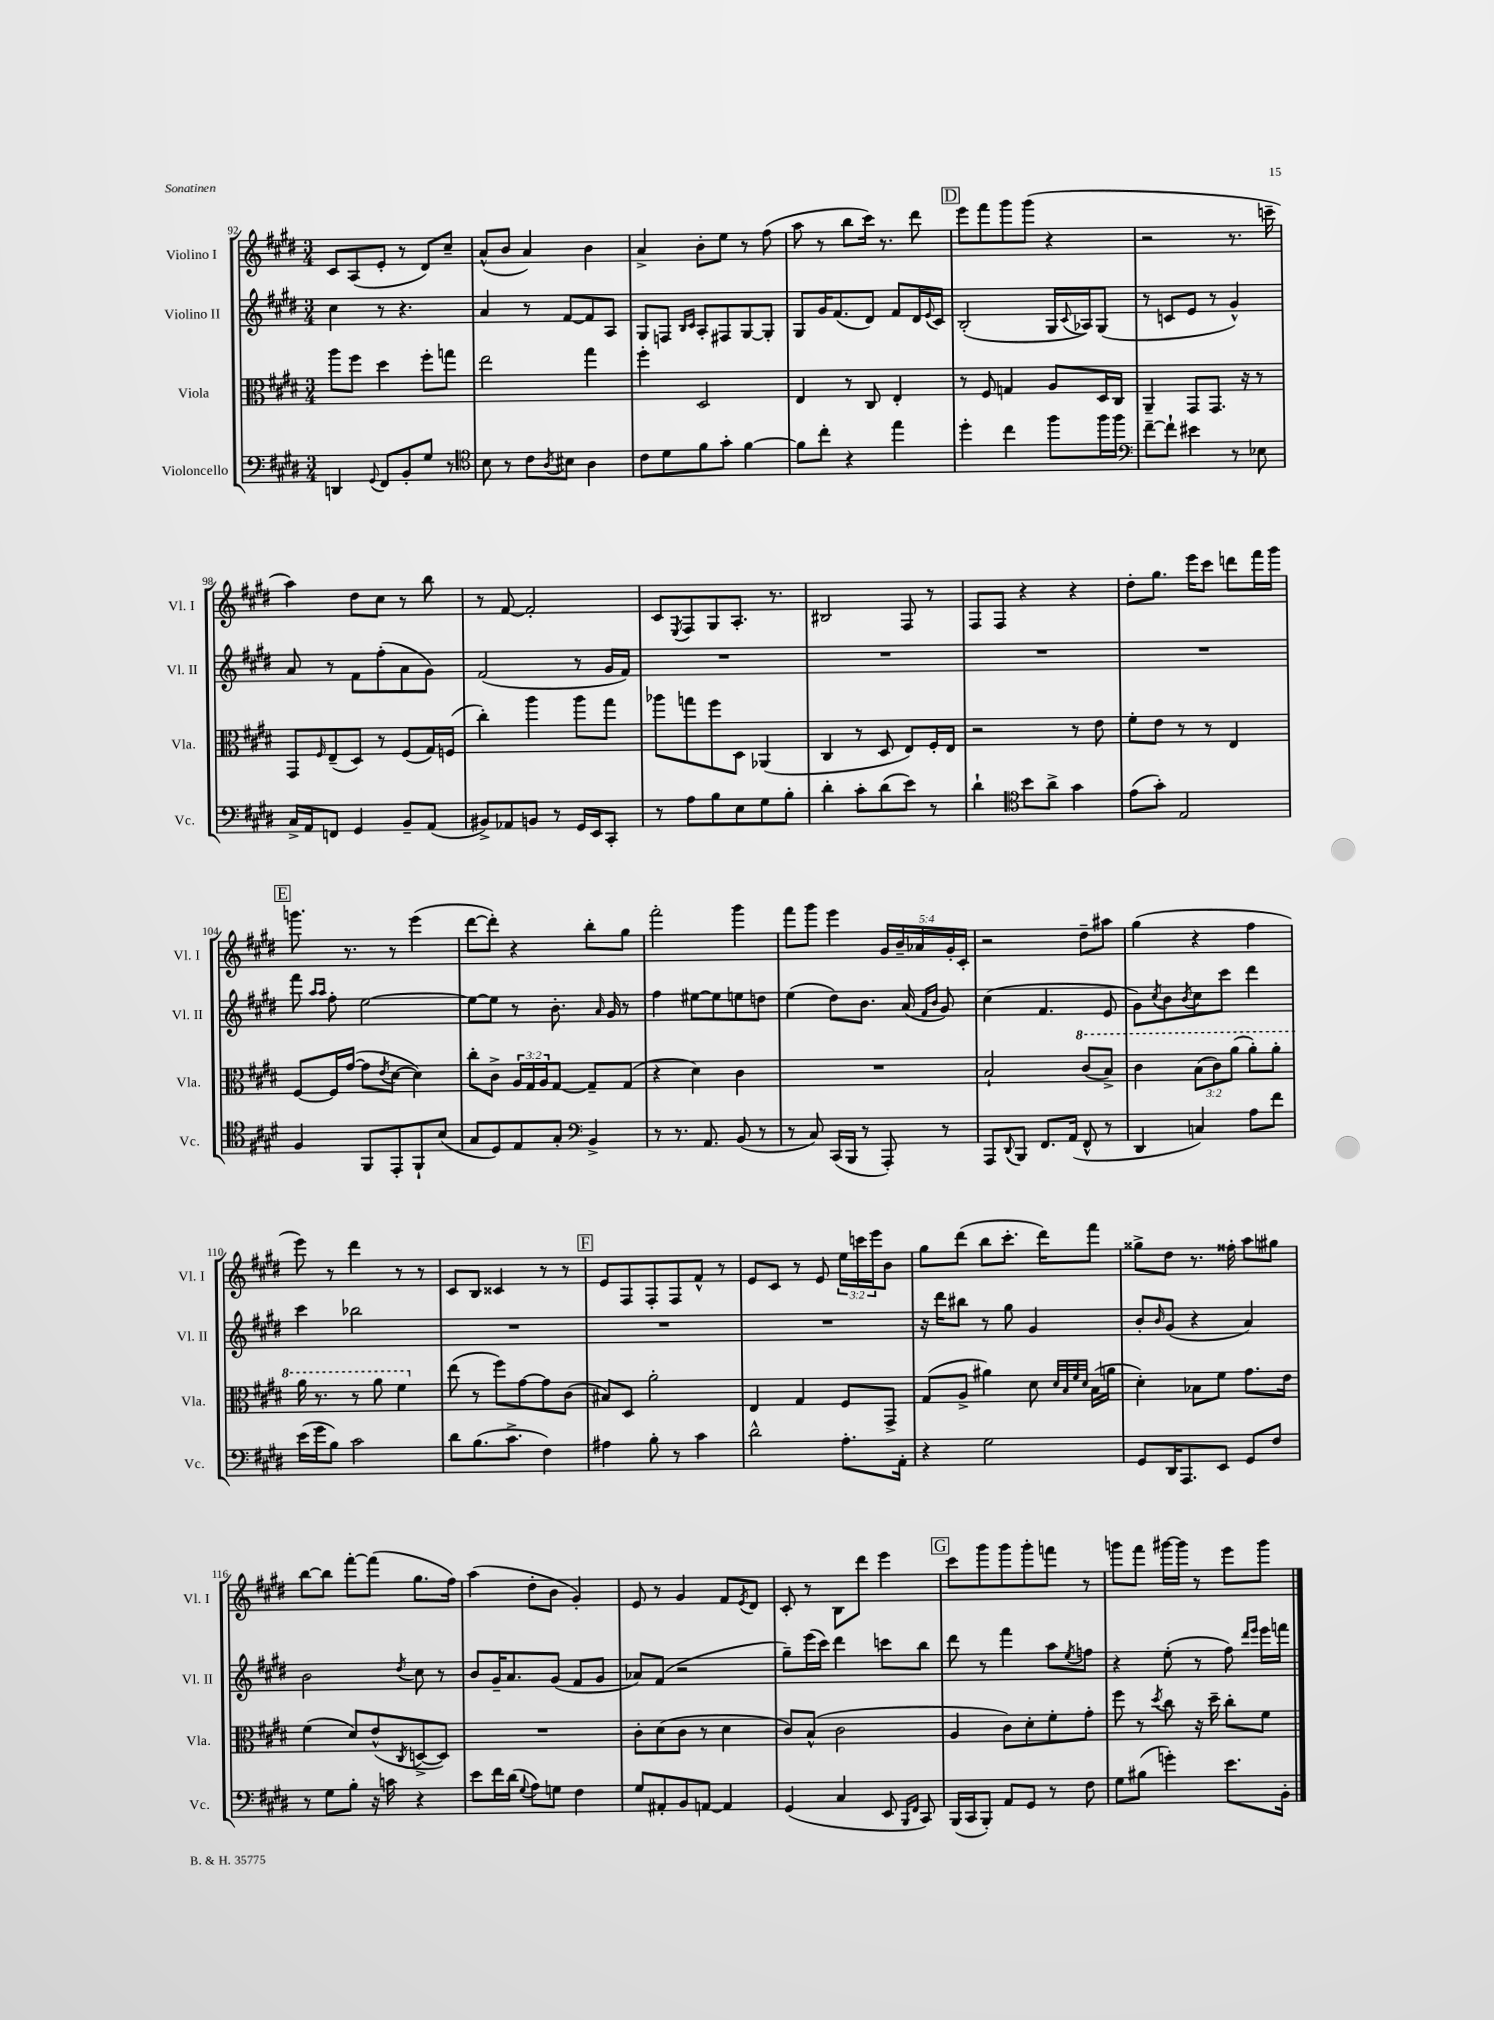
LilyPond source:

<<
\new StaffGroup <<
\new Staff = "s0" \with { instrumentName = "Violino I" shortInstrumentName = "Vl. I" } {
    \clef treble \key e \major \numericTimeSignature \time 3/4 \override Staff.TupletNumber.text = #tuplet-number::calc-fraction-text
    cis'8 a8( e'8-. r8 dis'8) cis''8-- |
    a'8-^( b'8 a'4) b'4 |
    a'4-> b'8-. e''8 r8 fis''8( |
    a''8 r8 b''8 cis'''16) r8. dis'''8 |
    \mark \markup { \box "D" } e'''8 fis'''8 gis'''8 gis'''8( r4 |
    r2 r8. c'''16-- |
    a''4) dis''8 cis''8 r8 b''8 |
    r8 fis'8~ fis'2-. |
    cis'8 \acciaccatura { e8 } fis8 gis8 a8.-. r8. |
    bis2 fis8 r8 |
    fis8 fis8 r4 r4 |
    dis''8-. gis''8. e'''16 cis'''8 d'''8 fis'''16 gis'''16 |
    \mark \markup { \box "E" } g'''8. r8. r8 e'''4( |
    dis'''8~ dis'''8-.) r4 b''8-. gis''8 |
    fis'''2-. gis'''4 |
    fis'''8 gis'''8 e'''4 \tuplet 5/4 { gis'16 b'16-- aes'16 gis'16-. cis'16-. } |
    r2 dis''8-- ais''8 |
    gis''4( r4 fis''4 |
    e'''8) r8 dis'''4 r8 r8 |
    cis'8 b8 cisis'4 r8 r8 |
    \mark \markup { \box "F" } e'8 fis8 fis8-. fis8 fis'8-^ r8 |
    e'8 cis'8 r8 e'8 \tuplet 3/2 { e''16 c'''16 e'''16 } b'8 |
    gis''8 dis'''8( b''8 cis'''8.-. dis'''16) fis'''8 |
    gisis''8-> dis''8 r8. fisis''16-. a''8 gis''8 |
    b''8~ b''8 fis'''8~-. fis'''8( gis''8. fis''16) |
    a''4( dis''8-. b'8 gis'4-.) |
    e'8 r8 gis'4 fis'8 \acciaccatura { e'8 } dis'8 |
    cis'8-. r8 b8 dis'''8 e'''4 |
    \mark \markup { \box "G" } cis'''8 gis'''8 gis'''8 gis'''8-. f'''8 r8 |
    g'''8 fis'''8 gis'''16~ gis'''16 r8 e'''8 gis'''8 \bar "|." |
}
\new Staff = "s1" \with { instrumentName = "Violino II" shortInstrumentName = "Vl. II" } {
    \clef treble \key e \major \numericTimeSignature \time 3/4
    cis''4 r8 r4. |
    a'4 r8 fis'8~ fis'8 a8 |
    gis8 f8 \grace { b16 cis'16 } a8-. fis8 gis8~ gis8-. |
    gis8 gis'16 fis'8.( dis'8) fis'8 dis'16 \appoggiatura { e'8 } cis'16 |
    \mark \markup { \box "D" } b2-.( gis16 \appoggiatura { cis'8 } aes16) gis8( |
    r8 c'8 e'8 r8 gis'4-^) |
    a'8 r8 fis'8 fis''8-.( a'8 gis'8) |
    fis'2( r8 gis'16 fis'16) |
    R2. |
    R2. |
    R2. |
    R2. |
    \mark \markup { \box "E" } fis'''8 \grace { a''16 a''16 } fis''8-. e''2~ |
    e''8~ e''8 r8 b'8.-. \grace { a'16 } gis'16 r8 |
    fis''4 eis''8~ eis''8 e''8 d''8 |
    e''4( dis''8) b'8. a'16( \grace { fis'16 b'16 } gis'8) |
    cis''4( fis'4. e'8 |
    gis'8) \acciaccatura { cis''8 } b'8 \acciaccatura { b'8 } cis''8 cis'''8 dis'''4 |
    cis'''4 bes''2 |
    R2. |
    \mark \markup { \box "F" } R2. |
    R2. |
    r16 dis'''16 bis''8 r8 gis''8 gis'4 |
    b'8-. \grace { b'16 } gis'8( r4 a'4) |
    b'2 \acciaccatura { dis''8 } cis''8 r8 |
    b'8 gis'16-- a'8. gis'8( fis'8 gis'8 |
    aes'8) fis'8( r2 |
    gis''8--) e'''16( cis'''16) dis'''4 c'''8 b''8 |
    \mark \markup { \box "G" } dis'''8 r8 fis'''4 a''8 \acciaccatura { e''8 } f''8 |
    r4 e''8-.( r8 fis''8) \grace { dis'''16 e'''16 } e'''16 f'''16 \bar "|." |
}
\new Staff = "s2" \with { instrumentName = "Viola" shortInstrumentName = "Vla." } {
    \clef alto \key e \major \numericTimeSignature \time 3/4 \override Staff.TupletNumber.text = #tuplet-number::calc-fraction-text
    a''8 fis''8 dis''4 fis''8-. g''8 |
    e''2 gis''4 |
    fis''4-. dis2 |
    e4 r8 cis8 e4-. |
    \mark \markup { \box "D" } r8 fis8 g4 a8 dis16 cis16 |
    a,4-- gis,8 gis,8. r16 r8 |
    gis,8 \grace { fis16 } e8--( dis8) r8 fis8( gis16) f16( |
    cis''4-.) a''4 a''8 gis''8 |
    aes''8 g''8 fis''8 dis8 aes,4( |
    cis4 r8 dis8 e8) fis16-. e16 |
    r2 r8 e'8 |
    fis'8-. e'8 r8 r8 e4 |
    \mark \markup { \box "E" } fis8~ fis16 gis'16~( gis'8 \acciaccatura { e'8 } dis'8~ dis'4) |
    cis''8-. cis'8-> \tuplet 3/2 { a16 gis16 a16 } gis8~ gis8-- gis8( |
    r4 dis'4) cis'4 |
    R2. |
    b2-! \ottava #1 cis''8( b'8->) |
    cis''4 \tuplet 3/2 { b'8( cis''8) a''8( } a''8-.) a''8-. |
    a''16 r8. r8 a''8 fis''4 \ottava #0 |
    e''8( r8 fis''8) gis'8~ gis'8 cis'8( |
    \mark \markup { \box "F" } bis8) dis8 a'2-. |
    e4 gis4 fis8 gis,8-> |
    gis8( a8-> ais'4) dis'8 \grace { dis'32 b32 fis'32 dis'32 } b16( a'16 |
    dis'4-.) bes8 fis'8 gis'8. e'16 |
    fis'4( dis'8) e'8-^( \acciaccatura { cis8 } d8~-> d8) |
    R2. |
    cis'8-. dis'8( cis'8 r8 dis'4 |
    cis'8) b8-^( cis'2 |
    \mark \markup { \box "G" } a4 cis'8) dis'8-. fis'8-. gis'8-. |
    fis''8 r8 \acciaccatura { dis''8 } cis''8 r16 dis''16-- cis''8-. fis'8 \bar "|." |
}
\new Staff = "s3" \with { instrumentName = "Violoncello" shortInstrumentName = "Vc." } {
    \clef bass \key e \major \numericTimeSignature \time 3/4
    d,4 \appoggiatura { gis,8 } fis,8 b,8-. gis8 r8 |
    \clef tenor b8 r8 cis'8 \acciaccatura { a8 } bis8 a4 |
    cis'8 dis'8 fis'8 gis'8-. fis'4~ |
    fis'8 cis''8-. r4 e''4 |
    \mark \markup { \box "D" } dis''4-. cis''4 fis''8 fis''16 fis''16 |
    \clef bass fis'8~-- fis'8-! eis'4 r8 ees8 |
    cis16-> a,16 f,8 gis,4 b,8-- a,8( |
    bis,8->) aes,8 b,8 r8 gis,16 e,16 cis,8-. |
    r8 a8 b8 e8 gis8 b8-. |
    dis'4-. cis'8-. dis'8( e'8) r8 |
    dis'4-! \clef tenor b'8 a'8-> gis'4 |
    e'8( gis'8-.) e2 |
    \mark \markup { \box "E" } fis4 fis,8 e,8-. fis,8-! b8( |
    gis8 dis8) e8 gis8-. \clef bass b,4-> |
    r8 r8. a,8. b,8( r8 |
    r8 cis8) cis,16( b,,16 r8 a,,8-.) r8 |
    a,,8 \appoggiatura { dis,8 } b,,8 fis,8. a,16( fis,8-^ r8 |
    dis,4 c4) a8 fis'8 |
    e'16( gis'16 b8) cis'2 |
    dis'8 b8.( cis'8.-> fis4) |
    \mark \markup { \box "F" } ais4 b8-. r8 cis'4 |
    dis'2-^ a8.-. a,16-. |
    r4 gis2 |
    gis,8 dis,16 a,,8. e,8 gis,8 fis8 |
    r8 gis8 b8-. r16 c'16 r4 |
    e'8 fis'16 dis'16( \appoggiatura { gis8 } a8) g8 fis4 |
    gis8 ais,8-. b,8 a,8~ a,4 |
    gis,4( cis4 e,8 \grace { b,,16 fis,16 } cis,8) |
    \mark \markup { \box "G" } b,,16( cis,16 b,,8-.) a,8 gis,8 r8 fis8 |
    gis8 bis8( g'4-.) e'8. b,16-. \bar "|." |
}
>>
>>
\layout { \context { \Score currentBarNumber = #92 } }
